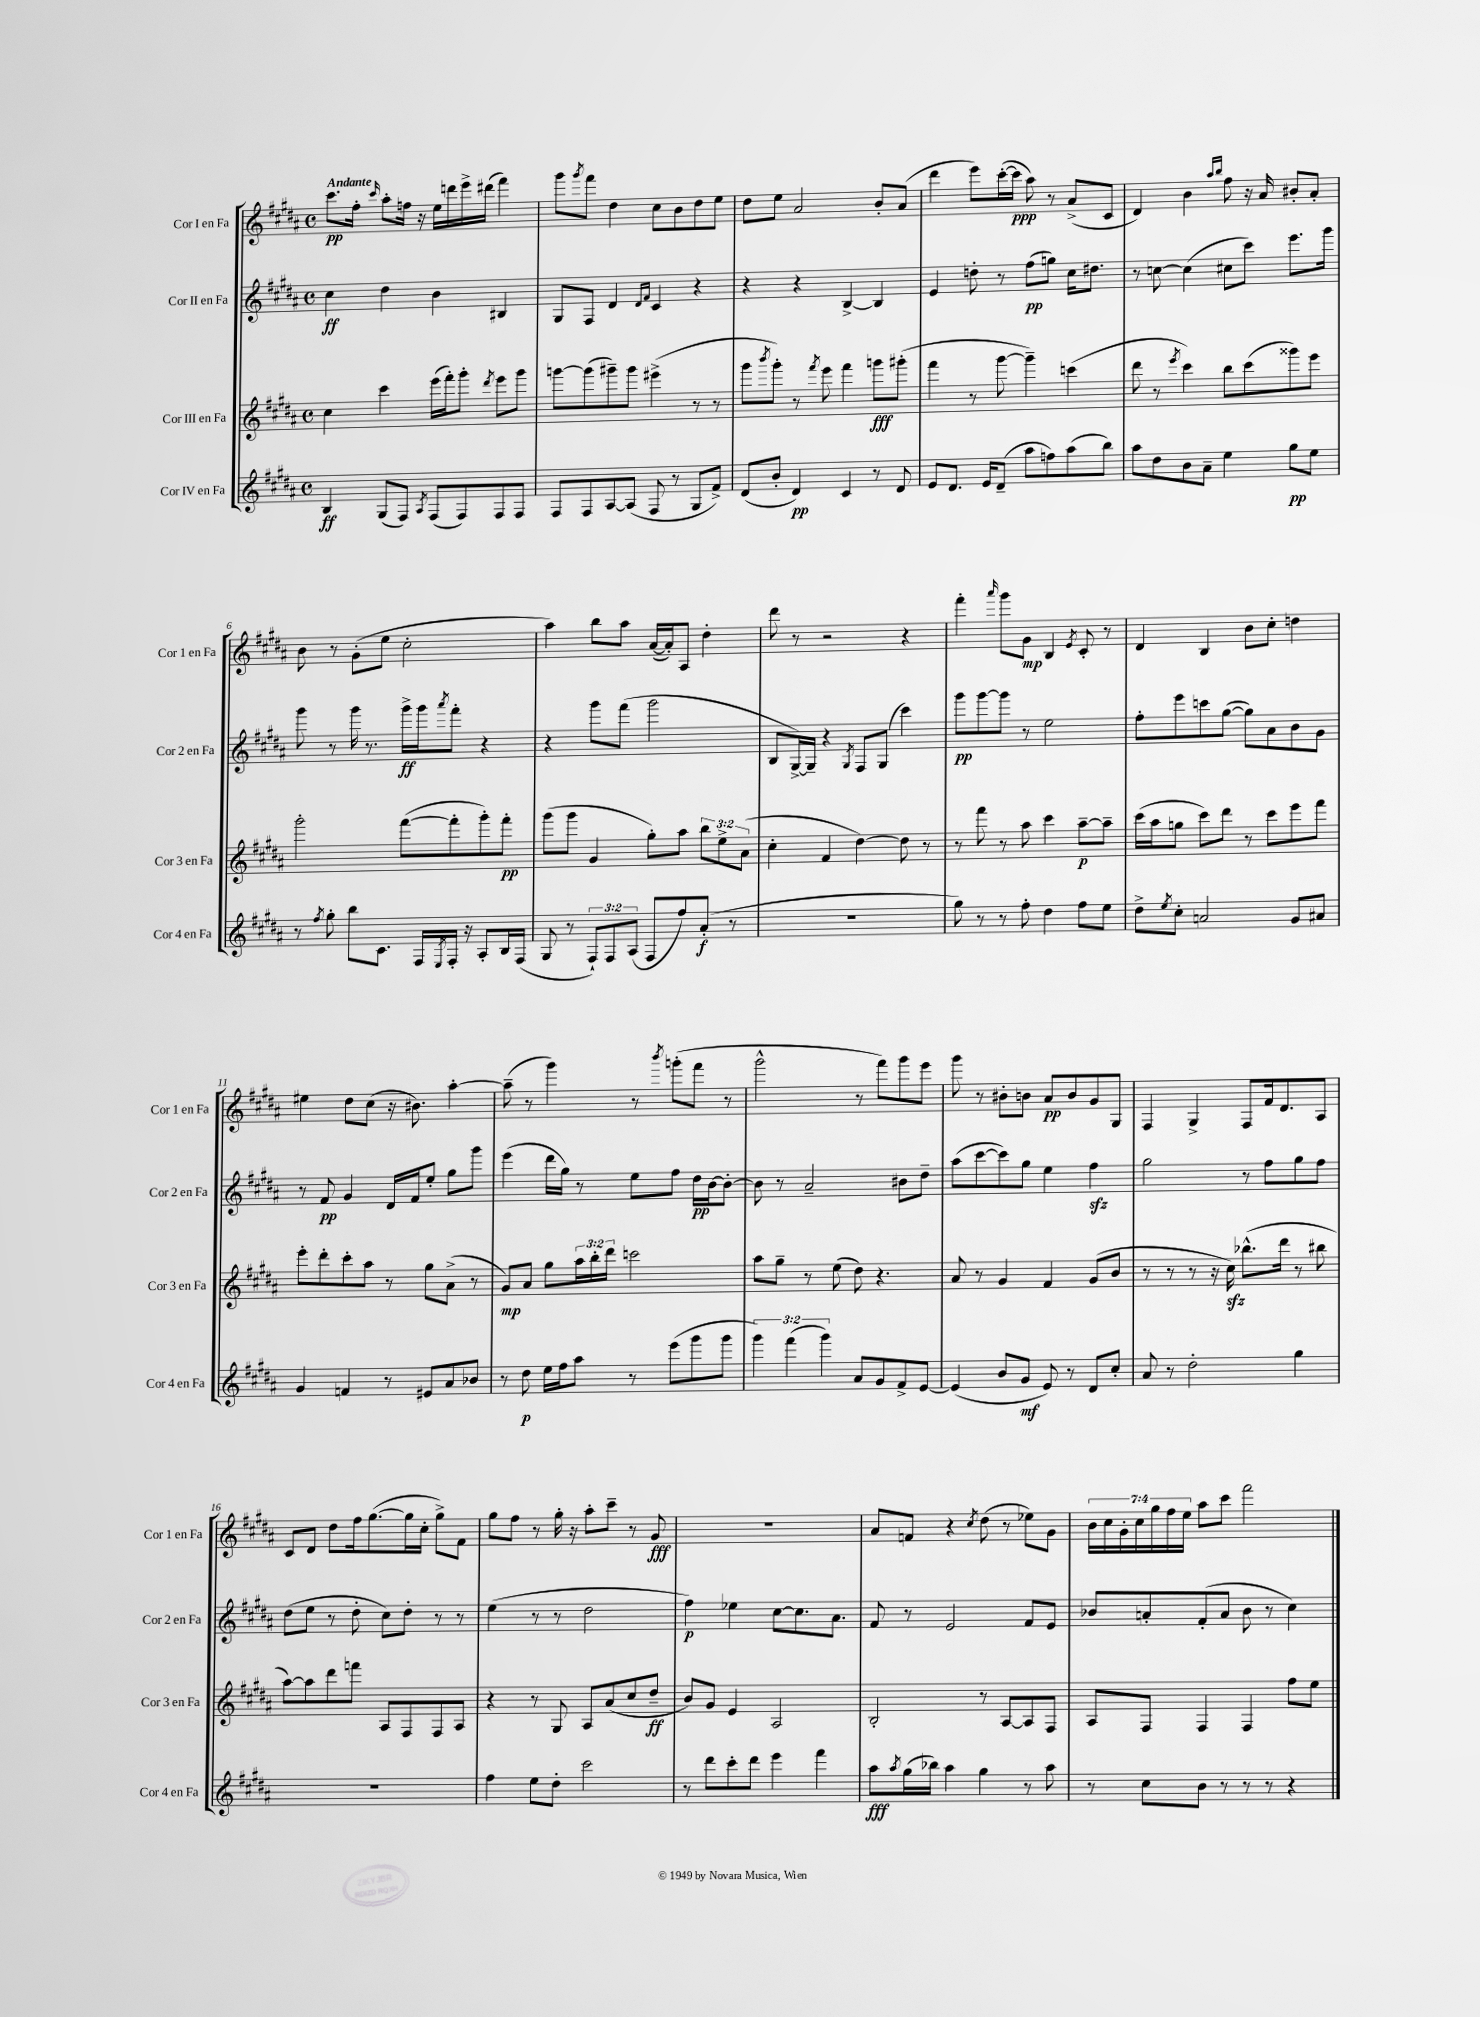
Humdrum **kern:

**kern	**kern	**kern	**kern
*staff4	*staff3	*staff2	*staff1
*clefG2	*clefG2	*clefG2	*clefG2
*k[f#c#g#d#a#]	*k[f#c#g#d#a#]	*k[f#c#g#d#a#]	*k[f#c#g#d#a#]
*M4/4	*M4/4	*M4/4	*M4/4
*met(c)	*met(c)	*met(c)	*met(c)
4B	4cc#	4cc#	8.ccc#
.	.	.	16ff#'
.	.	.	16qqccc#
(8G#	4ccc#	4dd#	8aa#'
8F#)	.	.	16ff
.	.	.	16r
8qA#	.	.	.
(8F#	(16eee	4b	16ee
.	16fff#')	.	16ddd
8F#)	8ggg#'	.	16eee^
.	.	.	(16ddd#
.	8qddd#	.	.
8F#	8eee	4B#	4fff#)
8F#	8ggg#	.	.
=	=	=	=
8F#	[8ggg	8G#	8ggg#
.	.	.	8qggg#
8F#	(8ggg]	8F#	8fff#
[8A#	8ggg#~)	4d#	4dd#
(8A#]	8ggg#	.	.
.	.	16qqd#	.
.	.	16qqf#	.
8F#	(4eee#^	4c#	8cc#
8r	.	.	8b
8G#	8r	4r	8dd#
8f#^)	8r	.	8ee
=	=	=	=
(8d#	8ggg#	4r	8dd#
.	8qbbb	.	.
8b'	8ggg#')	.	8ee
4d#)	8r	4r	2a#
.	8qfff#	.	.
.	8eee	.	.
4c#	4fff#	[4B^	.
8r	8ggg	4B]	8b'
8d#	(8ggg#'	.	(8a#
=	=	=	=
8e	4fff#	4e	4ddd#
8.d#	.	.	.
.	8r	8dd'	8eee)
16e	.	.	.
(8d#~	[8ggg#	8r	([16ccc#'
.	.	.	16ccc#]
8aa#	4ggg#~])	(8ff#	8aa#)
8ff)	.	8gg)	8r
(8aa#	(4ccc	16cc#	(8a#^
.	.	8.dd#	.
8bb)	.	.	8c#
=	=	=	=
8aa#	8ddd#	8r	4d#)
8dd#	8r	[8cc	.
.	8qeee	.	.
8b	4ccc#)	(4cc]	4b
8a#~	.	.	.
.	.	.	16qqaa#
.	.	.	16qqbb
4ee	8bb	8cc#	8ff#
.	(8ccc#	8ccc#)	16r
.	.	.	16a#
8gg#	8ggg##)	8.eee	8b#'
8ee	8eee	.	8a#'
.	.	16ggg#	.
=	=	=	=
8r	2ggg#'	8ggg#	8b
8qff#	.	.	.
8gg#'	.	8r	8r
8bb	.	16ggg#	(8g#'
.	.	8.r	.
8.c#	.	.	8ee
.	([8fff#	16ggg#^	2cc#'
16F#	.	16ggg#	.
8qE	.	8qaaa#	.
16F#'	8fff#']	8fff#'	.
16r	.	.	.
8A#'	8ggg#')	4r	.
16B	8fff#'	.	.
(16F#	.	.	.
=	=	=	=
8G#	(8ggg#	4r	4aa#)
8r	8ggg#	.	.
12F#`)	4g#	8ggg#	8bb
12F#	.	.	.
.	.	(8fff#	8aa#
(12A#	.	.	.
8F#	8gg#')	2ggg#	([16a#
.	.	.	16a#'])
8ff#)	8aa#	.	8A#
(8a#'	12bb	.	4dd#'
.	12ee^	.	.
8r	.	.	.
.	(12a#	.	.
=	=	=	=
1r	4cc#'	8B	8ddd#
.	.	[16G#^)	8r
.	.	16G#~]	.
.	4f#	4r	2r
.	.	8qG#	.
.	[4dd#)	8F#	.
.	.	(8G#	.
.	8dd#]	4ccc#)	4r
.	8r	.	.
=	=	=	=
8gg#)	8r	8ggg#	4fff#'
8r	8fff#	[8ggg#	.
.	.	.	16qqaaa#
8r	8r	8ggg#]	8ggg#
8ff#'	8aa#	8r	8g#
4dd#	4ccc#	2ee	4B
.	.	.	8qe
8ff#	[8aa#~	.	8c#'
8ee	8aa#~]	.	8r
=	=	=	=
8dd#^	(16ccc#	8ff#'	4d#
.	16aa#	.	.
8qee	.	.	.
8cc#'	8gg	8eee	.
2a	8ccc#)	8ccc	4B
.	8ddd#	([8gg#	.
.	8r	8gg#])	8b
.	8ccc#	8a#	8cc#'
8g#	8eee	8b	4dd
8a#	8fff#	8g#	.
=	=	=	=
4g#	8eee'	8r	4ee#
.	8ddd#'	8f#	.
4f	8ccc#'	4g#	8dd#
.	8aa#	.	(8cc#
8r	8r	16d#	16r
.	.	16f#	8.b#)
8e#	8gg#	8ee'	.
8a#	(8a#^	8gg#	[4aa#'
8b-	8r	8ggg#	.
=	=	=	=
8r	8g#)	(4eee	(8aa#~]
8dd#	8a#	.	8r
16ee	8gg#	16ddd#	4ggg#)
16ff#	.	16gg#)	.
8aa#	24aa#	8r	.
.	24bb'	.	.
.	24ddd#	.	.
8r	2ccc	8ee	8r
.	.	.	8qbbb
(8eee	.	8ff#	(8ggg'
8ggg#	.	16dd#	8fff#
.	.	[16b	.
8ggg#	.	8b'_	8r
=	=	=	=
6ggg#)	8aa#	8b]	2ggg#^^
.	8gg#~	8r	.
(6fff#	.	.	.
.	8r	2a#~	.
6ggg#)	.	.	.
.	(8ee	.	.
8a#	8dd#)	.	8r
8g#	4.r	.	8fff#)
8f#^	.	8b#	8ggg#
[8e	.	8dd#~	8eee
=	=	=	=
(4e]	8a#	(8aa#	8ggg#
.	8r	[8ccc#	8r
8b	4g#	8ccc#])	8b#'
8g#	.	8gg#	8b
8e)	4f#	4ee	8a#
8r	.	.	8b
8d#	(8g#	4ff#	8g#
8cc#'	8b	.	8G#
=	=	=	=
8a#	8r	2gg#	4F#
8r	8r	.	.
2dd#'	8r	.	4G#^
.	16r	.	.
.	16cc#)	.	.
.	(8.bb-^^	8r	8F#
.	.	8ff#	16f#
.	16ddd#	.	8.d#
4gg#	8r	8gg#	.
.	8bb#	8ff#	8A#
=	=	=	=
1r	[8aa#)	(8dd#	8c#
.	8aa#]	8ee	8d#
.	8ddd#	8r	8dd#
.	8fff	8dd#'	16ff#
.	.	.	([8.gg#
.	8A#	8cc#)	.
.	8F#	8dd#'	16gg#]
.	.	.	16cc#'
.	8F#	8r	8gg#^)
.	8A#	8r	8f#
=	=	=	=
4ff#	4r	(4ee	8gg#
.	.	.	8ff#
8ee	8r	8r	8r
8dd#'	8G#	8r	16gg#'
.	.	.	16r
2ccc#	8A#	2dd#	8aa#'
.	(8a#	.	8ccc#~
.	8cc#	.	8r
.	8dd#~	.	8g#
=	=	=	=
8r	8b)	4ff#)	1r
8ddd#	8g#	.	.
8ccc#'	4e	4ee-	.
8ddd#	.	.	.
4eee	2A#	[8cc#	.
.	.	8.cc#]	.
4fff#	.	.	.
.	.	8.a#	.
=	=	=	=
8aa#	2B'	8f#	8a#
8qaa#	.	.	.
(16gg#	.	8r	8f
16bb-)	.	.	.
4aa#	.	2e	4r
.	.	.	8qcc#
4gg#	8r	.	(8dd#
.	[8A#	.	8r
8r	8A#]	8f#	8ee-)
8aa#	8F#	8e	8g#
=	=	=	=
8r	8A#	8b-	28b
.	.	.	28cc#
.	.	.	28g#'
.	.	.	28cc#
8cc#	8F#	8a'	.
.	.	.	28gg#
.	.	.	28ff#
.	.	.	28ee
8b	4F#	(8f#'	8aa#
8r	.	8a	8ccc#
8r	4F#	8b-	2fff#
8r	.	8r	.
4r	8ff#	4cc#)	.
.	8ee	.	.
==	==	==	==
*-	*-	*-	*-
